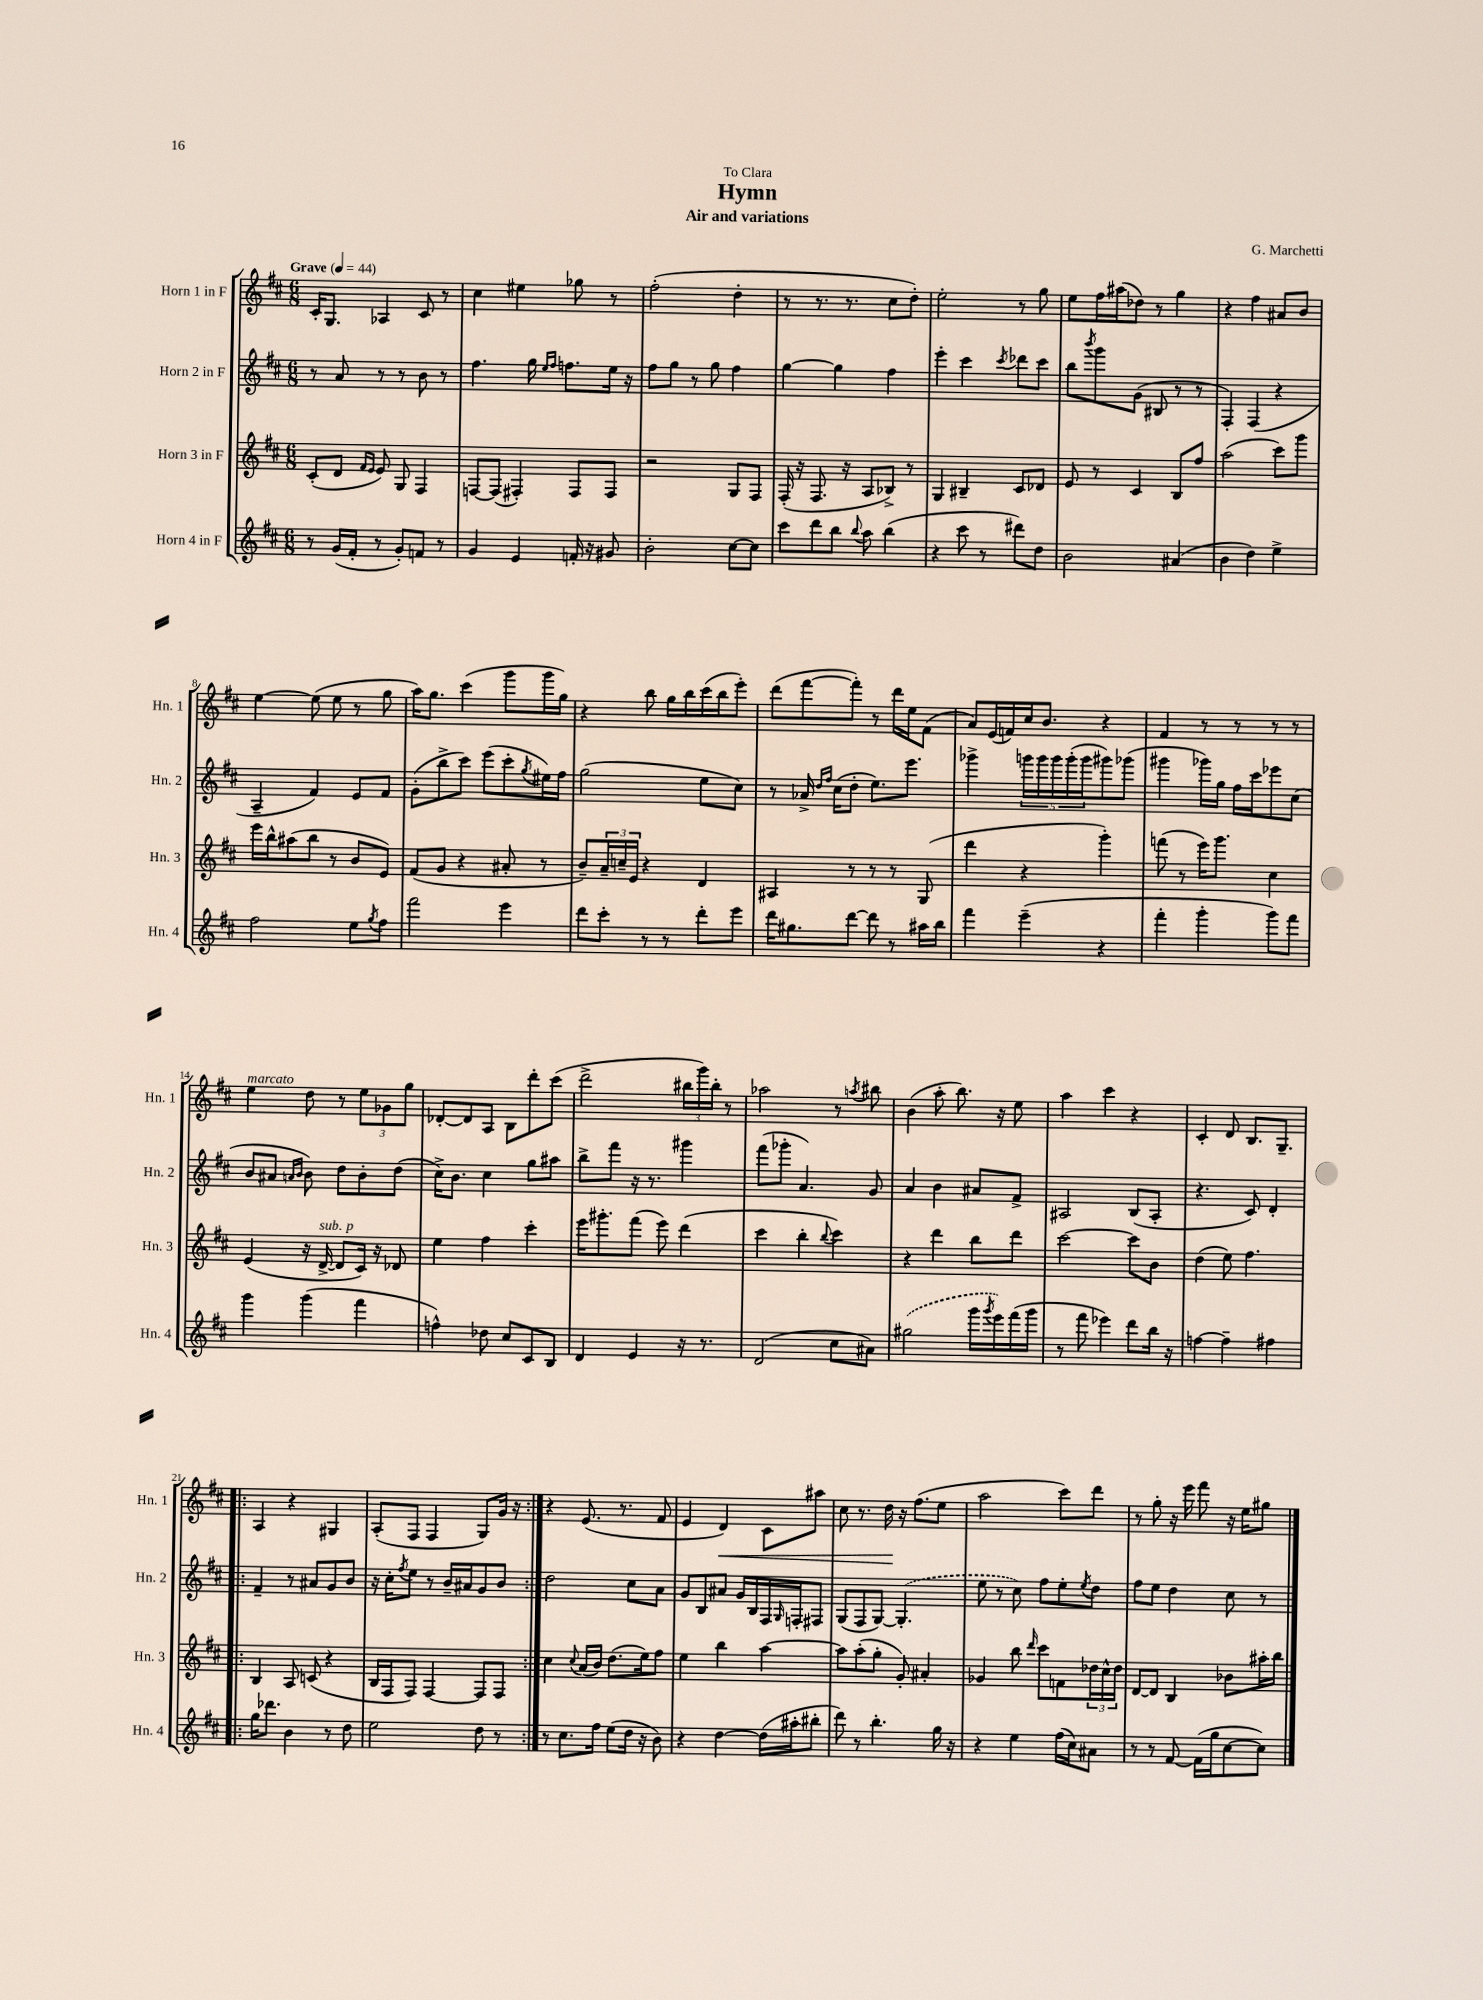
\header { title = "Hymn" composer = "G. Marchetti" subtitle = "Air and variations" dedication = "To Clara" }
<<
\new StaffGroup <<
\new Staff = "s0" \with { instrumentName = "Horn 1 in F" shortInstrumentName = "Hn. 1" } {
    \clef treble \key d \major \numericTimeSignature \time 6/8 \tempo "Grave" 4 = 44
    cis'16-. g8. aes4 cis'8 r8 |
    cis''4 eis''4 ges''8 r8 |
    fis''2-.( d''4-. |
    r8 r8. r8. cis''8 d''8-.) |
    e''2-. r8 g''8 |
    e''8 fis''16 ais''16( des''8) r8 g''4 |
    r4 fis''4 ais'8 b'8 |
    e''4~ e''8( e''8 r8 g''8 |
    a''16) g''8. cis'''4( g'''8 g'''16 g''16) |
    r4 b''8 g''16 b''16 cis'''16( b''16 e'''8-.) |
    d'''8( fis'''8~ fis'''8-.) r8 d'''16 e''16 fis'8( |
    a'8) e'16( f'16) cis''16 b'8. r4 |
    fis'4 r8 r8 r8 r8 |
    e''4^\markup { \italic "marcato" } d''8 r8 \tuplet 3/2 { e''8 ges'8 g''8 } |
    des'8~-. des'8 a8 b8 d'''8-. cis'''8( |
    d'''2-> \tuplet 3/2 { bis''16 g'''16) bis''16-. } r8 |
    aes''2 r8 \acciaccatura { a''8 } bis''8 |
    b'4( a''8-. b''8.) r16 e''8 |
    a''4 cis'''4 r4 |
    cis'4-. d'8 b8. g8.-- |
    \repeat volta 2 { a4 r4 gis4 |
    a8-.( fis8 fis4 g8) g'16 r16 | }
    r4 e'8.( r8. fis'8 |
    e'4 d'4\<) cis'8 ais''8 |
    cis''8 r8. d''16\! r16 fis''8.( e''8 |
    a''2 cis'''8) d'''8 |
    r8 g''8-. r16 e'''16 fis'''8 r16 e''16 gis''8 \bar "|." |
}
\new Staff = "s1" \with { instrumentName = "Horn 2 in F" shortInstrumentName = "Hn. 2" } {
    \clef treble \key d \major \numericTimeSignature \time 6/8
    r8 a'8 r8 r8 b'8 r8 |
    fis''4. g''16 \grace { e''16 fis''16 } f''8. e''16 r16 |
    fis''8 g''8 r8 g''8 fis''4 |
    g''4~ g''4 fis''4 |
    e'''4-. cis'''4 \acciaccatura { cis'''8 } des'''8 cis'''8 |
    b''8 \acciaccatura { b'''8 } g'''8 g'8( bis8 r8 r8 |
    fis4-.) fis4( r4 |
    a4-- fis'4) e'8 fis'8 |
    g'8-.( b''8-> cis'''8) e'''8( cis'''8-. \acciaccatura { g''8 } eis''16) fis''16 |
    g''2( e''8 cis''8) |
    r8 aes'16-> \grace { d''16 fis''16 } cis''16( d''8-. e''8.) e'''8. |
    ges'''4-> \tuplet 5/4 { g'''16 g'''16 g'''16 g'''16-.( g'''16 } gis'''8) ges'''8( |
    gis'''4 ges'''16) g''16 fis''16 cis'''16 ees'''8 cis''8( |
    b'8 ais'8 \grace { a'16 b'16 } b'8) d''8 b'8-. d''8( |
    cis''16->) b'8. cis''4 g''8 ais''8 |
    b''8-> fis'''8 r16 r8. gis'''4 |
    fis'''8( ges'''8-. a'4.) g'8 |
    a'4 b'4 ais'8 fis'8-> |
    ais2 b8( ais8-. |
    r4. cis'8) d'4-. |
    \repeat volta 2 { fis'4-- r8 ais'8 g'8 b'8 |
    r16 cis''16-. \acciaccatura { fis''8 } e''8 r8 b'16-- ais'16 g'8 b'8 | }
    d''2 cis''8 a'8 |
    g'8 b8 ais'8 g'16 b16 fis16 \grace { g16 } f16-. fis8 |
    g8( fis8 g8~) \once \slurDashed g4.-.( |
    e''8 r8 cis''8) fis''8 e''8-. \acciaccatura { e''8 } d''8 |
    fis''8 e''8 d''4 cis''8 r8 \bar "|." |
}
\new Staff = "s2" \with { instrumentName = "Horn 3 in F" shortInstrumentName = "Hn. 3" } {
    \clef treble \key d \major \numericTimeSignature \time 6/8
    cis'8-.( d'8 \grace { fis'16 e'16 } e'8) g8 fis4 |
    f8~ f8( fis4-.) fis8 fis8 |
    r2 g8 fis8 |
    fis16-.( r16 fis8. r16 a8 bes8->) r8 |
    g4 bis4-- cis'8 des'8 |
    e'8 r8 cis'4 b8 fis''8 |
    a''2( cis'''8) g'''8 |
    e'''16 b''16-^ ais''8( b''8 r8 b'8 e'8) |
    fis'8( g'8 r4 ais'8-. r8 |
    b'8--) \tuplet 3/2 { a'16-- c''16-- e'16 } r4 d'4 |
    ais4 r8 r8 r8 g8( |
    d'''4 r4 g'''4-.) |
    f'''8( r8 e'''16) g'''8. cis''4 |
    e'4( r16 d'16~->^\markup { \italic "sub. p" } d'8 cis'16) r16 des'8 |
    e''4 fis''4 cis'''4-. |
    e'''16 gis'''8.-. fis'''8( e'''8) d'''4( |
    cis'''4 b''4-. \appoggiatura { b''8 } cis'''4) |
    r4 d'''4 b''8 d'''8 |
    cis'''2~ cis'''8 b'8 |
    d''4( e''8) fis''4. |
    \repeat volta 2 { b4 a8 c'8( r4 |
    b16 fis16 fis8) fis4~ fis8 fis8 | }
    cis''4 \appoggiatura { cis''8 } a'16( b'16) d''8.( e''16) fis''8 |
    e''4 b''4 a''4~ |
    a''8 a''8-.( g''8-. g'8-.) ais'4-. |
    ges'4 b''8 \grace { d'''16 } cis'''8 f'8 \tuplet 3/2 { des''16 cis''16-^ des''16 } |
    d'8~ d'8 b4 bes'8 ais''16-. b''16 \bar "|." |
}
\new Staff = "s3" \with { instrumentName = "Horn 4 in F" shortInstrumentName = "Hn. 4" } {
    \clef treble \key d \major \numericTimeSignature \time 6/8
    r8 g'16( fis'16-. r8 g'8-.) f'8 r8 |
    g'4 e'4 f'16-. r16 gis'8 |
    b'2-. cis''8~ cis''8 |
    cis'''8 d'''8 b''8 \appoggiatura { b''8 } a''8 b''4( |
    r4 cis'''8 r8 dis'''8) d''8 |
    b'2 ais'4( |
    b'4 d''4) e''4-> |
    fis''2 e''8 \acciaccatura { g''8 } fis''8 |
    fis'''2 e'''4 |
    d'''8 cis'''8-. r8 r8 d'''8-. e'''8 |
    d'''16 gis''8. d'''8~ d'''8 r8 ais''16 b''16 |
    fis'''4 e'''4--( r4 |
    fis'''4-. g'''4-. g'''8) fis'''8 |
    g'''4 g'''4( fis'''4 |
    f''4-^) des''8 cis''8 cis'8 b8 |
    d'4 e'4 r16 r8. |
    d'2( cis''8 ais'8) |
    \once \slurDashed gis''2( g'''16 \acciaccatura { g'''8 } e'''16) fis'''16( g'''16 |
    r8 fis'''8 ees'''4) d'''8 b''16 r16 |
    f''4~ f''4-- fis''4 |
    \repeat volta 2 { g''16 des'''8. b'4 r8 d''8 |
    e''2 d''8 r8 | }
    r8 cis''8. fis''16 e''8( d''16 r16 b'8) |
    r4 d''4~ d''16( ais''16-. bis''8-. |
    d'''8) r8 b''4.-. g''16 r16 |
    r4 e''4 fis''16( cis''16) ais'8 |
    r8 r8 fis'8~ fis'16( g''16 cis''8~ cis''8) \bar "|." |
}
>>
>>
